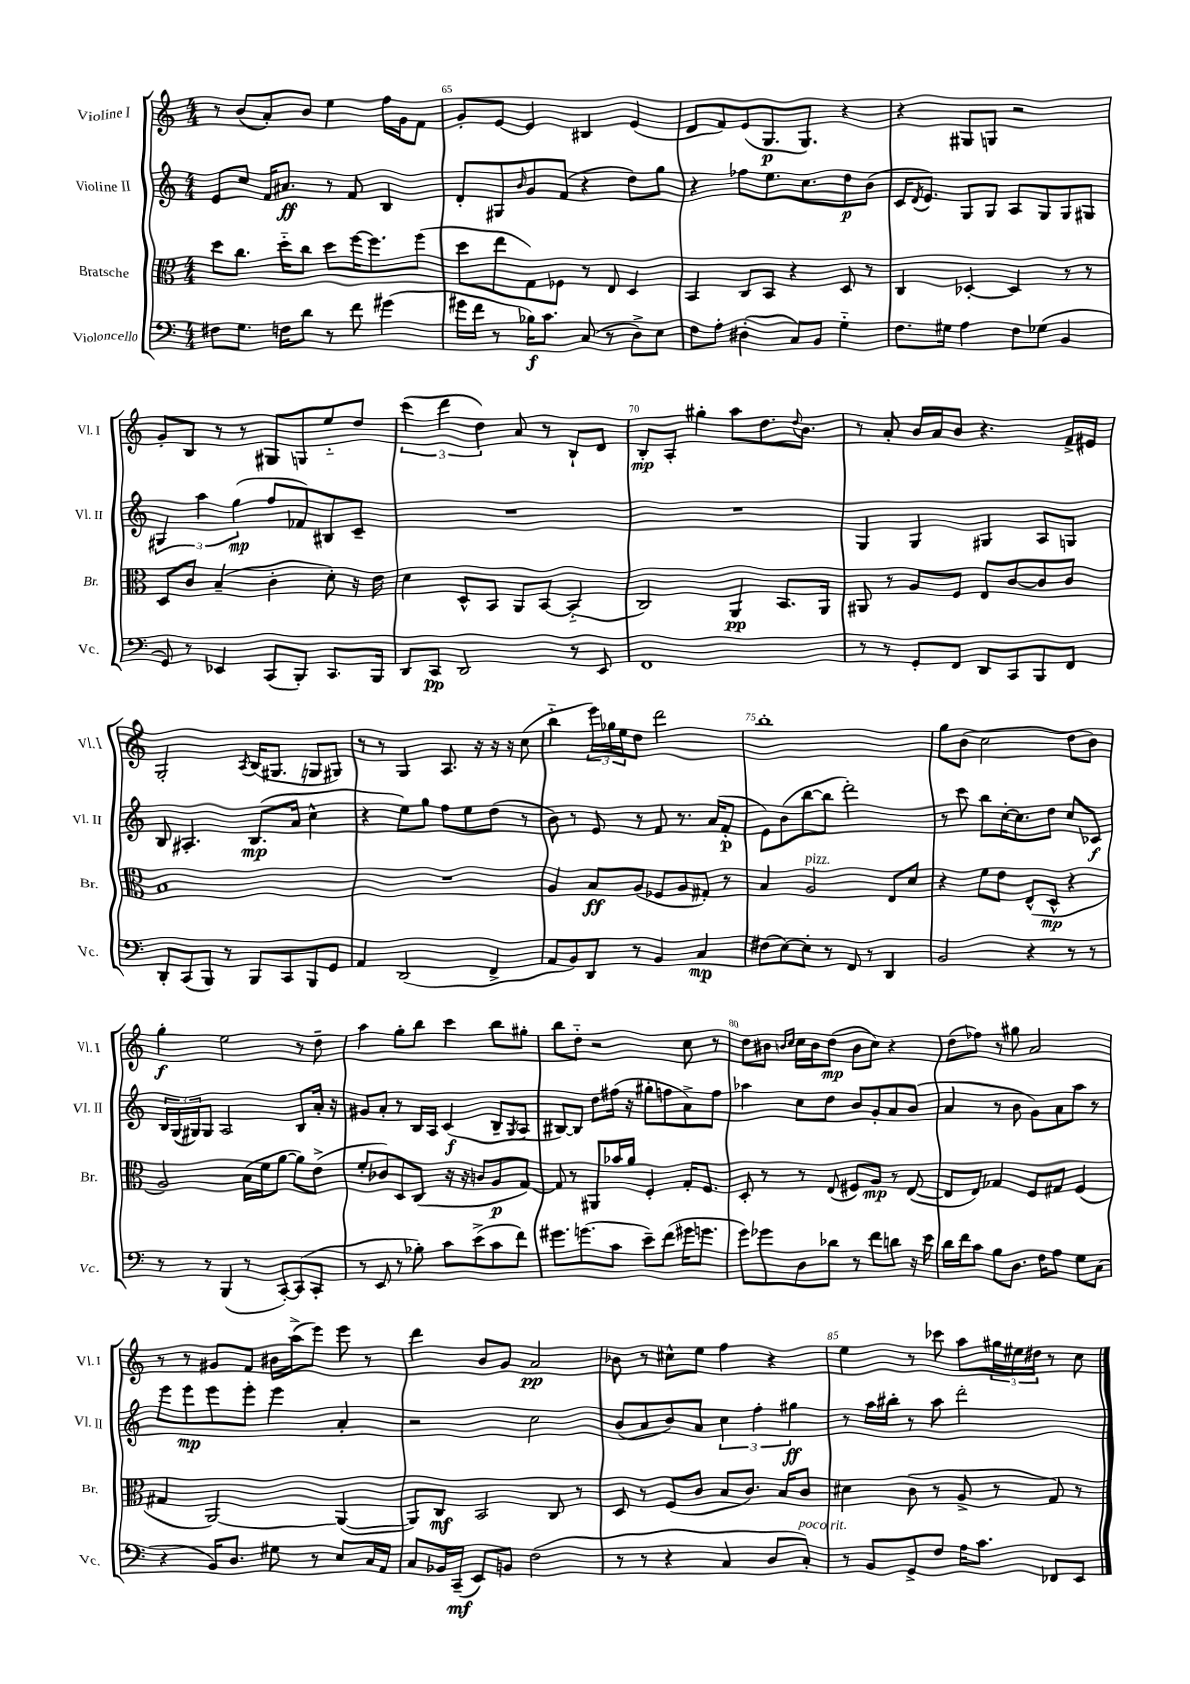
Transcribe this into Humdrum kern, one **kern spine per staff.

**kern	**kern	**kern	**kern
*staff4	*staff3	*staff2	*staff1
*clefF4	*clefC3	*clefG2	*clefG2
*k[]	*k[]	*k[]	*k[]
*M4/4	*M4/4	*M4/4	*M4/4
8F#	8dd	8e	8r
8.G	8.cc	8cc	(8b
.	.	16f	8a')
16F	16dd'~	8.a#	.
8d	8cc	.	8b
8r	8dd	8r	4ee
8f	[16ff	8f	.
.	8.ff]	.	.
(4g#	.	4B	16ff
.	.	.	16g
.	(8ff	.	8f
=	=	=	=
16g#	8dd	8d'	8g'
16f	.	.	.
8r	8ee	8G#	[8e
.	.	16qqb	.
16B-)	8G)	8g	4e]
8.c	.	.	.
.	8F-	(8f	.
(8C	8r	4r	4B#
8r	8E	.	.
8D^)	4D	8dd)	(4e
8E	.	8gg	.
=	=	=	=
8F	4BB	4r	8d
8A'	.	.	8f)
(4D#'	8C	8ff-	(8e
.	8BB	8.ee	8.G
8C)	4r	.	.
.	.	8.cc	8.G)
8BB	.	.	.
4G'~	8D	8dd	4r
.	8r	(8b	.
=	=	=	=
8.F	4C	16c	4r
.	.	8qd	.
.	.	8.e)	.
16G#	.	.	.
4A	[4D-'	8G	8G#
.	.	8G	8G
8F	4D-]	8A	2r
(8G-	.	8G	.
4BB	8r	8G	.
.	8r	8G#	.
=	=	=	=
8GG)	8D	6G#	8g'
8r	8c	.	8B
.	.	6aa	.
4EE-	(4B~	.	8r
.	.	(6gg	.
.	.	.	8r
(8CC	4c'	8ff	8G#
8BBB')	.	8f-)	8G
8.CC	8d')	8B#	8ee'~
.	16r	8c~	8dd
16BBB	16e	.	.
=	=	=	=
8DD	4d	1r	(6ccc
8CC	.	.	.
.	.	.	6ddd
2DD	8D^^	.	.
.	.	.	6dd)
.	8BB	.	.
.	8AA	.	8a
.	[8BB	.	8r
8r	(4BB'~]	.	8B`
8EE	.	.	8d
=	=	=	=
1FF	2C)	1r	8B'
.	.	.	8A'
.	.	.	4gg#'
.	4AA	.	8aa
.	.	.	8.dd
.	8.BB	.	.
.	.	.	8qqdd
.	.	.	8.b
.	16AA	.	.
=	=	=	=
8r	8AA#	4G	8r
8r	8r	.	8a'
8GG'	8A	4G	16b
.	.	.	16a
8FF	8F	.	8b
8DD	8E	4G#	4.r
8CC	[8c	.	.
8BBB	8c]	8A	.
8FF	8c	8G	16f^
.	.	.	16e#
=	=	=	=
8DD'	1B	8B	2G'
(8CC	.	4.A#'	.
8BBB)	.	.	.
8r	.	.	.
.	.	.	8qA
8BBB	.	(8.B	(16B
.	.	.	8.G#
8CC	.	.	.
.	.	16a	.
8BBB	.	4cc^^	8G
8GG	.	.	8G#)
=	=	=	=
4AA	1r	4r	8r
.	.	.	8r
(2DD	.	8ee)	4G
.	.	8gg	.
.	.	8ff	8.A
.	.	8ee	.
.	.	.	16r
4FF^	.	(8dd	16r
.	.	.	16r
.	.	8r	(8cc
=	=	=	=
8AA	4A	8b)	4bb'~
8BB)	.	8r	.
8DD	8B	8e	24eee)
.	.	.	24gg-
.	.	.	24ee
8r	(8A	8r	8dd
4BB	8F-	8f	2ddd
.	8A	8.r	.
4C	8G#')	.	.
.	.	(16a	.
.	8r	8f'	.
=	=	=	=
(8F#	4B	8e)	1bb'
[8E)	.	(8b	.
8E']	2A	[8bb	.
8r	.	8bb]	.
8FF	.	2ddd')	.
8r	.	.	.
4DD	8E	.	.
.	8d	.	.
=	=	=	=
2BB	4r	8r	8gg
.	.	8ccc	(8b
.	8f	8bb	2cc
.	8e	[16cc'	.
.	.	8.cc]	.
4r	(8E^^	.	.
.	8D^^	8dd	.
8r	4r	8cc	8dd
8r	.	8c-	8b)
=	=	=	=
8r	2A)	24B	4gg'
.	.	(24G	.
.	.	24G#)	.
8r	.	8G#	.
(4BBB	.	2A	2ee
8r	(16B	.	.
.	16f	.	.
[8CC')	[8a	.	.
(8CC]	8a])	8B	8r
8CC'	(8e^	16a'	8dd~
.	.	16r	.
=	=	=	=
8r	8f'	8g#	4aa
8EE	8c-)	8a'	.
8r	8D	8r	8gg'
8B-')	(8C	16B	8bb
.	.	16A	.
8c	16r	(4c	4ccc
.	16r	.	.
(8e^	8c	.	.
8c	8A	8B~	8bb
.	.	8qG	.
8f)	[8G)	8A	8gg#'
=	=	=	=
8.g#	8G]	[8B#)	8bb
.	8r	8B#]	8dd'~
(8.g	.	.	.
.	8AA#	8dd	2r
8c	16b-	(16ff#	.
.	16a	16r	.
8e~)	4F'	8gg#'	.
(8f	.	8ff	.
16g#	16G'	8a^)	8cc
8.g	8.F	.	.
.	.	8ff	8r
=	=	=	=
8g)	8D'	4aa-	8dd
8g-	8r	.	8b#
.	.	.	16qqb
.	.	.	16qqcc
8D	8r	8cc	16cc
.	.	.	16b
8d-	(8E	8dd	(8dd
8r	8F#)	8b	8b
8f	8A	8g'	8cc)
8d	8r	8a	4r
16r	([8E	(8b	.
16e	.	.	.
=	=	=	=
16d	8E]	4a	(8dd
16f	.	.	.
8c	8E)	.	8ff-)
8B	4G-	8r	8r
8.D	.	8b	8gg#
.	8F	8g)	2a
16F	.	.	.
8A	8G#	8a	.
8G	(4F	8aa	.
(8C	.	8r	.
=	=	=	=
4r	4G#	8eee	8r
.	.	8eee	8r
16BB)	[2AA)	8eee	8g#
8.D	.	.	.
.	.	8eee'	8f
8G#	.	4eee	16b#
.	.	.	(16aa^
8r	.	.	8eee)
8E	(4AA_	4a'	8eee
16C	.	.	8r
16AA	.	.	.
=	=	=	=
8C	8AA])	2r	4ddd
16BB-	8C	.	.
(16CC~	.	.	.
8EE)	2BB	.	8b
8BB	.	.	8g
(2F	.	2cc	2a
.	8C	.	.
.	8r	.	.
=	=	=	=
8r	8D	(8b	8b-
8r	8r	8a	8r
4r	(8F	8b)	8cc#^^
.	8c	8a	8ee
4C	8B	6cc	4ff
.	8.c)	.	.
.	.	6ff'	.
8D	.	.	4r
.	16B	.	.
.	.	6gg#	.
8C')	8c	.	.
=	=	=	=
8r	4d#	8r	4ee
8BB	.	16aa	.
.	.	16bb#'	.
8GG^	(8c	8r	8r
8F	8r	8aa	8ccc-
16A	8A^	2ddd'	8aa
8.c	.	.	.
.	8r	.	24gg#
.	.	.	24ee#
.	.	.	24dd#
8FF-	8G)	.	8r
8EE	8r	.	8cc
==	==	==	==
*-	*-	*-	*-
